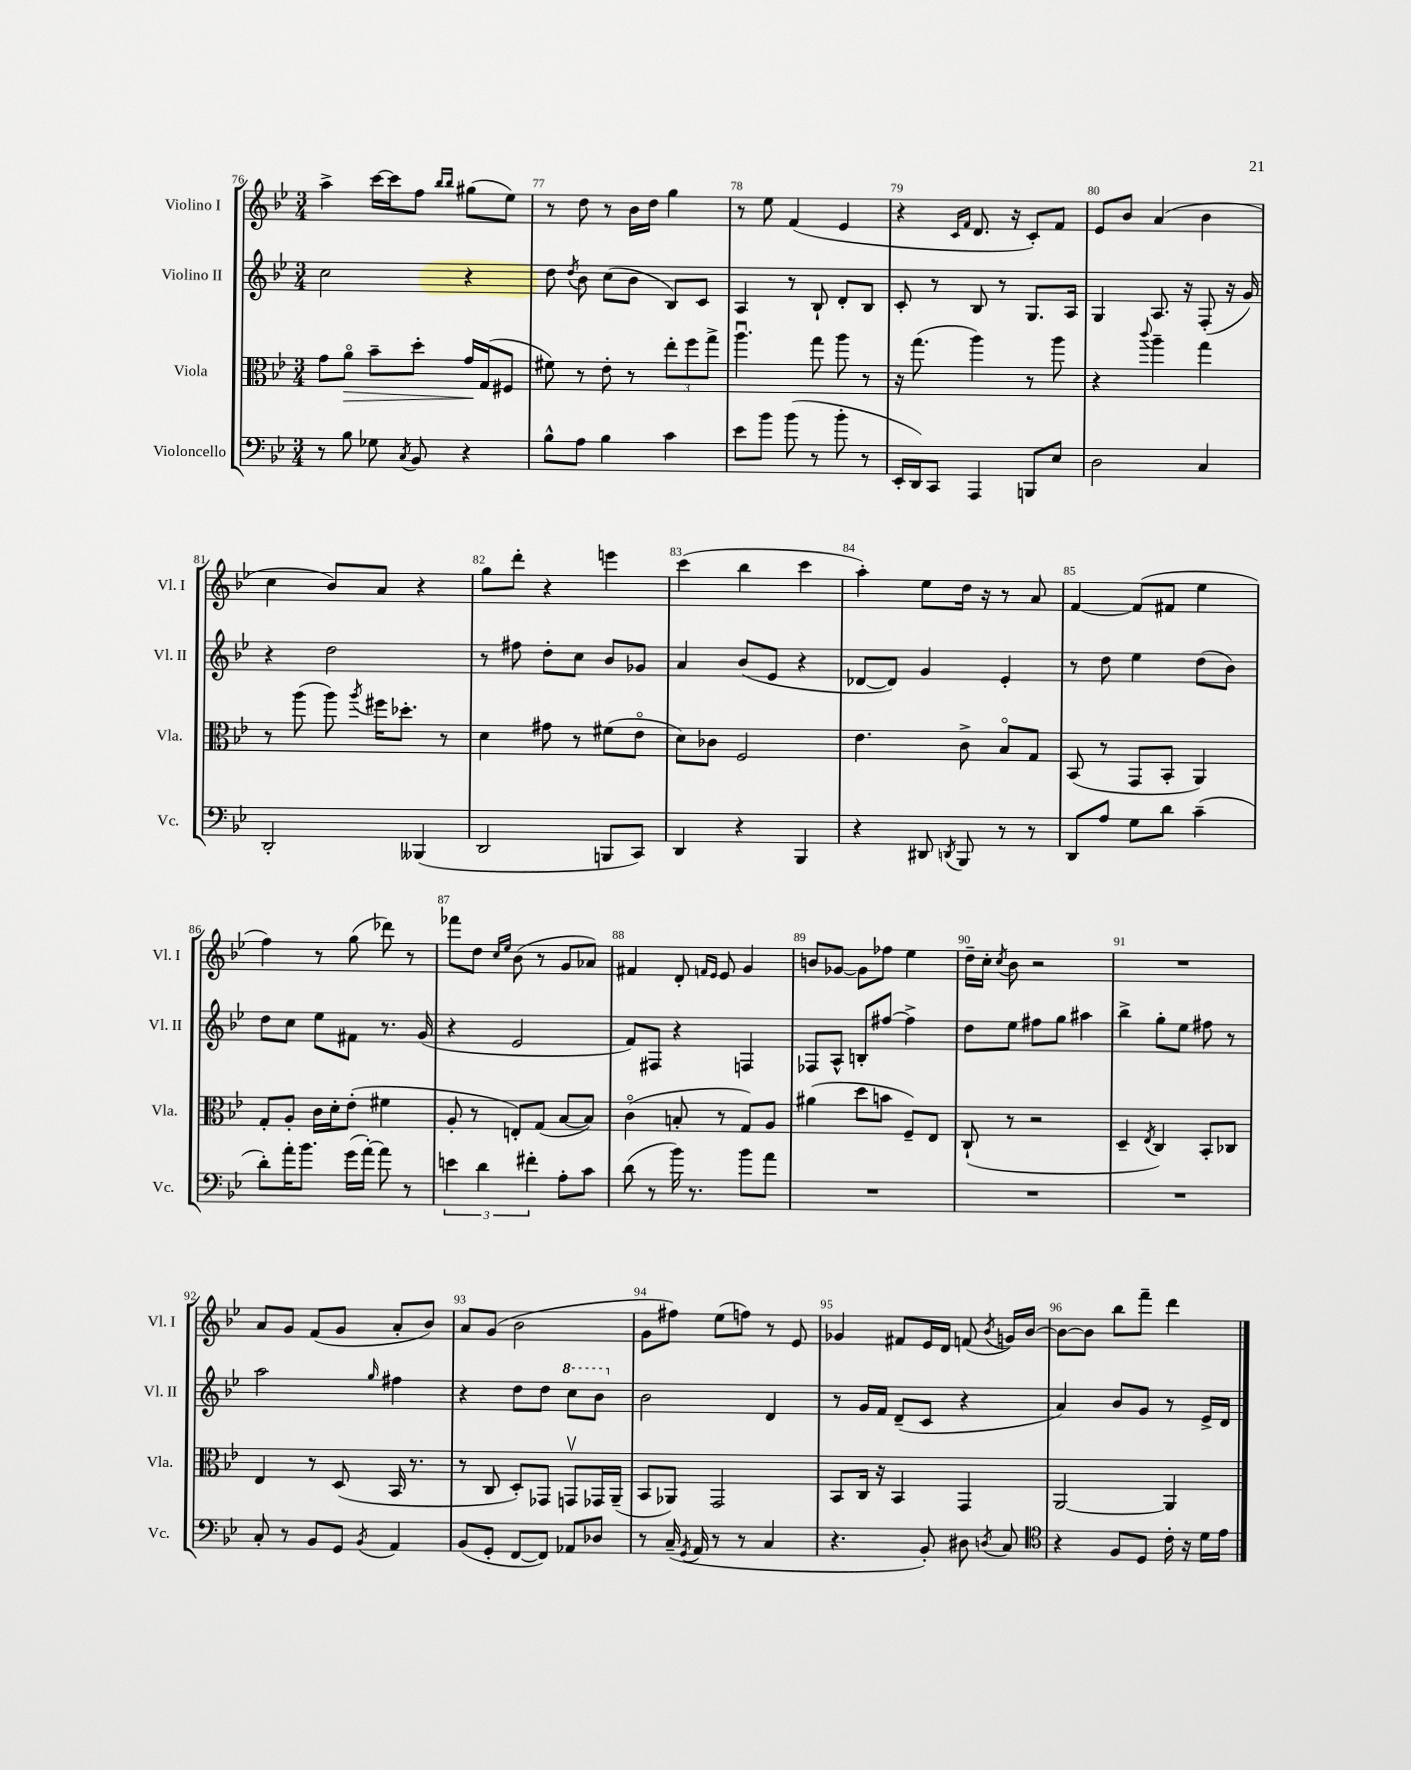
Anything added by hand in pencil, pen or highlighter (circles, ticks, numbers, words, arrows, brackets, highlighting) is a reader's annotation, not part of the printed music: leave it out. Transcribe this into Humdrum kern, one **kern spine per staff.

**kern	**kern	**kern	**kern
*staff4	*staff3	*staff2	*staff1
*clefF4	*clefC3	*clefG2	*clefG2
*k[b-e-]	*k[b-e-]	*k[b-e-]	*k[b-e-]
*M3/4	*M3/4	*M3/4	*M3/4
8r	8g	2cc	4aa^
8B-	8ao	.	.
8G-	8b-~	.	[16ccc
.	.	.	16ccc]
8qC	.	.	.
8BB-	8dd'	.	8ff
.	.	.	16qqbb-
.	.	.	16qqbb-
4r	16g	4r	(8gg#
.	(16G	.	.
.	8F#	.	8ee-)
=	=	=	=
8B-^^	8f#)	8dd	8r
.	.	8qdd	.
8A	8r	8b-	8dd
4B-	8e-'	(8cc	8r
.	8r	8b-	16b-
.	.	.	16dd
4c	12ee-'	8B-)	4gg
.	12ff	.	.
.	.	8c	.
.	12gg^	.	.
=	=	=	=
8e-	4.aau	4A	8r
8b-	.	.	8ee-
(8b-	.	8r	(4f
8r	8gg	8B-`	.
8b-'	8aa	8d'	4e-
8r	8r	8B-	.
=	=	=	=
16EE-'	16r	8c'	4r
16DD)	(8.gg	.	.
8CC	.	8r	.
.	.	.	16qqc
.	.	.	16qqf
4AAA	4aa)	8B-	8.d
.	.	8r	.
.	.	.	16r
8BBB	8r	8.G	8c')
8E-	8aa	.	8f
.	.	16A	.
=	=	=	=
2D	4r	4G	8e-
.	.	.	8b-
.	8qqccc	.	.
.	4aa~	8.A	(4a
.	.	16r	.
4C	4gg	(8F'	4b-
.	.	16r	.
.	.	16g)	.
=	=	=	=
2DD'	8r	4r	4cc
.	(8aa	.	.
.	8aa)	2dd	8b-)
.	8qaa	.	.
.	16ff#	.	8a
.	8.dd-'	.	.
(4BBB--	.	.	4r
.	8r	.	.
=	=	=	=
2DD	4d	8r	8gg
.	.	8ff#	8ddd'
.	8g#	8dd'	4r
.	8r	8cc	.
8BBB	(8f#	8b-	4eee
8CC)	8e-o	8g-	.
=	=	=	=
4DD	8d)	4a	(4ccc
.	8c-	.	.
4r	2F	(8b-	4bb-
.	.	8e-	.
4BBB-	.	4r	4ccc
=	=	=	=
4r	4.e-	[8d-	4aa')
.	.	8d-])	.
8DD#	.	4g	8ee-
8qDD	.	.	.
8BBB-	8c^	.	16dd
.	.	.	16r
8r	8B-o	4e-'	8r
8r	8G	.	8a
=	=	=	=
8DD	(8BB-	8r	[4f
8A	8r	8dd	.
8G	8GG	4ee-	(8f]
8d	8BB-'	.	8f#
(4c~	4AA)	(8dd	4ee-
.	.	8b-)	.
=	=	=	=
8d')	8G'	8dd	4ff)
16a'	8A'	8cc	.
8.b-	.	.	.
.	16c	8ee-	8r
.	16d'	.	.
(16g	(8e-'	8f#	(8gg
[16a')	.	.	.
8a]	4f#	8.r	8ddd-)
8r	.	.	8r
.	.	(16g	.
=	=	=	=
6e	8A'	4r	8fff-
.	8r	.	8dd
6d	.	.	.
.	.	.	16qqcc
.	.	.	16qqee-
.	8E')	2e-	(8b-
6f#'	.	.	.
.	(8G	.	8r
8A'	[8B-	.	8g
8c	8B-])	.	8a-)
=	=	=	=
(8d	(4co	8f)	4f#
8r	.	8F#	.
16b-)	8B'	4r	8d'
8.r	.	.	.
.	.	.	16qqf
.	.	.	16qqe-
.	8r	.	8e-
8b-	8G)	4F	4g
8a	8A	.	.
=	=	=	=
2.r	(4a#	8F-	8b
.	.	8A^^	[8g-
.	8dd	8B'	8g-]
.	8b	[8ff#	8ff-
.	8F~)	4ff#^]	4ee-
.	8E-	.	.
=	=	=	=
2.r	(8C`	8dd	16dd~
.	.	.	16cc'
.	.	.	8qcc
.	8r	8ee-	8b-
.	2r	8ff#	2r
.	.	8gg	.
.	.	4aa#	.
=	=	=	=
2.r	4D~	4bb-^	2.r
.	8qE-	.	.
.	4C)	8gg'	.
.	.	8ee-	.
.	8BB-'	8ff#	.
.	8C-	8r	.
=	=	=	=
8C'	4E-	2aa	8a
8r	.	.	8g
8BB-	8r	.	(8f
8GG	(8D	.	8g
8qBB-	.	16qqgg	.
4AA	16BB-	4ff#	8a'
.	8.r	.	.
.	.	.	8b-)
=	=	=	=
(8BB-	8r	4r	8a
8GG'	8C	.	(8g
[8FF	8D')	8dd	2b-
8FF])	8GG-	8dd	.
8AA-	8GGv	8ccc	.
8D-	16GG-	8bb-	.
.	(16AA~	.	.
=	=	=	=
8r	8BB-	2b-	8g
(16C~	8AA-)	.	8ff#)
8qGG	.	.	.
16AA	.	.	.
8r	2GG	.	(8ee-
8r	.	.	8ff)
4C	.	4d	8r
.	.	.	8e-
=	=	=	=
4.r	8BB-	8r	4g-
.	16C	16g	.
.	16r	16f	.
.	4BB-	(8d~	8f#
8BB-')	.	8c	16e-
.	.	.	16d
8D#	4GG	4r	(8f
8qD	.	.	8qb-
8C	.	.	16g)
.	.	.	[16b-
=	=	=	=
*clefC4	*	*	*
4r	[2AA	4a)	8b-_
.	.	.	8b-]
8F	.	8b-	8bb-
8D	.	8g	8fff~
16c'	4AA]	8r	4ddd
16r	.	.	.
16d	.	16e-^	.
16e-	.	16d	.
==	==	==	==
*-	*-	*-	*-
